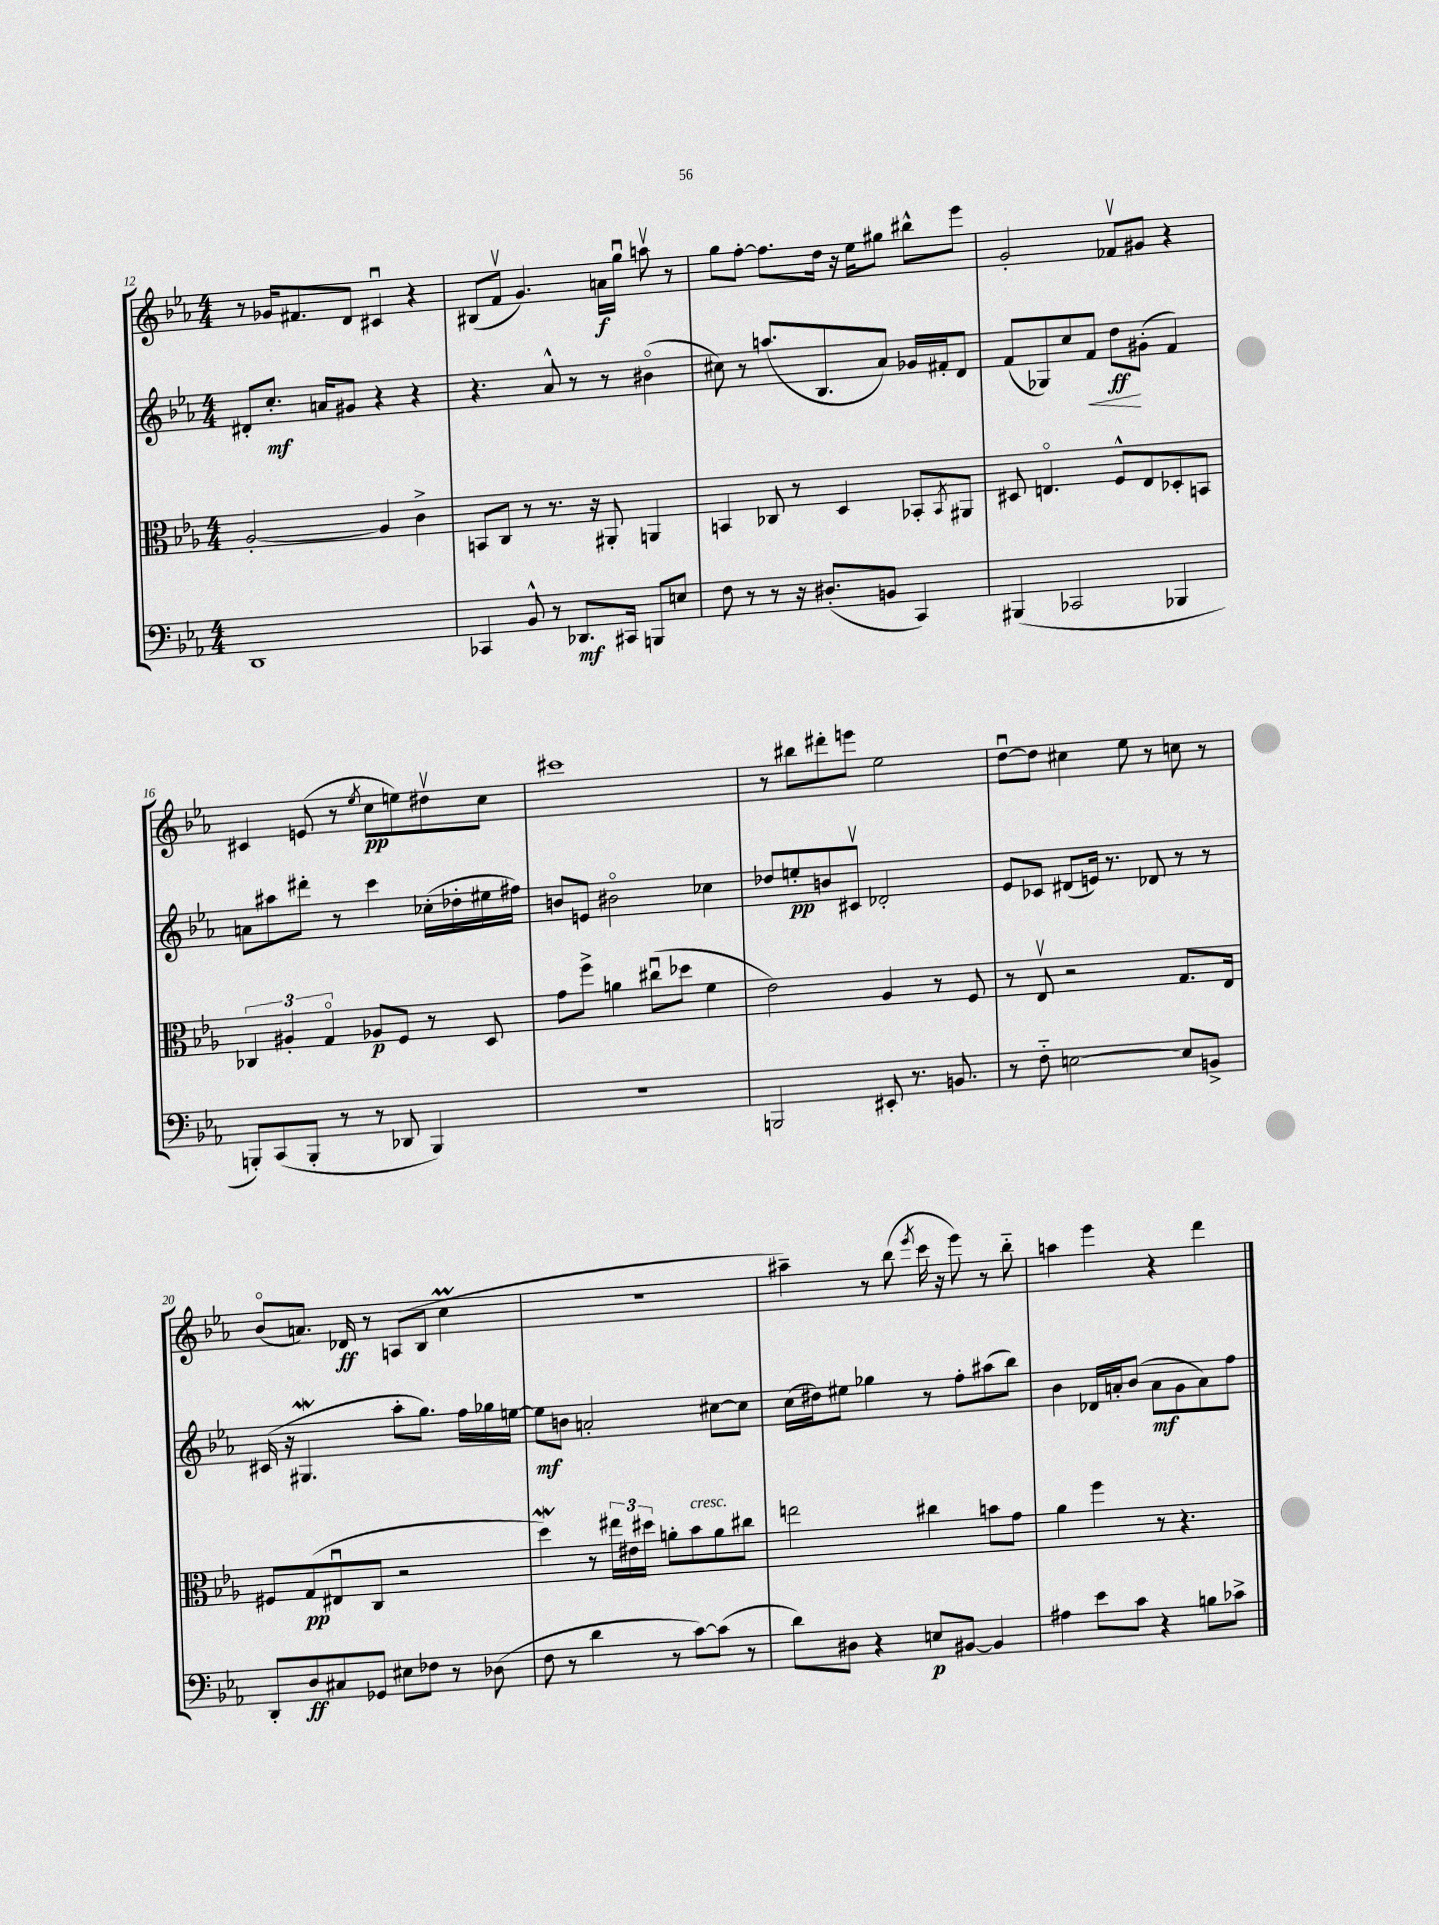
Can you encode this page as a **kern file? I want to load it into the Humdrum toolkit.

**kern	**dynam	**kern	**dynam	**kern	**dynam	**kern	**dynam
*part4	*part4	*part3	*part3	*part2	*part2	*part1	*part1
*staff4	*staff4	*staff3	*staff3	*staff2	*staff2	*staff1	*staff1
*clefF4	*	*clefC3	*	*clefG2	*	*clefG2	*
*k[b-e-a-]	*	*k[b-e-a-]	*	*k[b-e-a-]	*	*k[b-e-a-]	*
*M4/4	*	*M4/4	*	*M4/4	*	*M4/4	*
=12	=12	=12	=12	=12	=12	=12	=12
1DD	.	[2A-'/	.	8d#X'/L	.	8r	.
.	.	.	.	8.cc'/J	mf	16g-X/KL	.
.	.	.	.	.	.	8.f#X/	.
.	.	.	.	16an/KL	.	.	.
.	.	.	.	8g#X/J	.	8d/J	.
.	.	4A-/]	.	4r	.	4c#Xu/	.
.	.	4c^\	.	4r	.	4r	.
=13	=13	=13	=13	=13	=13	=13	=13
4CC-X/	.	8BBn/L	.	4.r	.	(8B#X/L	.
.	.	8C/J	.	.	.	8fv/J	.
8BB-^^/	.	8r	.	.	.	4.g/)	.
8r	.	8.r	.	8a-^^/	.	.	.
8.DD-X/L	mf	.	.	8r	.	.	.
.	.	16r	.	.	.	.	.
.	.	8AA#X'/	.	8r	.	16an\LL	f
16CC#X/Jk	.	.	.	.	.	16ggu\JJ	.
8BBBn/L	.	4AAn/	.	(4b#X\	.	8aanv\	.
8En/J	.	.	.	.	.	8r	.
=14	=14	=14	=14	=14	=14	=14	=14
8F\	.	4BBn/	.	8cc#X\)	.	8gg\L	.
8r	.	.	.	8r	.	[8ff'\J	.
8r	.	8C-X/	.	(8.aan/L	.	8.ff\L]	.
16r	.	8r	.	.	.	.	.
(8.D#X'/L	.	.	.	8.B-/	.	16dd\Jk	.
.	.	4D/	.	.	.	16r	.
.	.	.	.	.	.	16ee-\KL	.
8BBn/J	.	.	.	8a-/J)	.	8gg#X\J	.
4CC/)	.	8BB-X'/L	.	16g-X/LL	.	8bb#X^^\L	.
.	.	.	.	16f#X'/J	.	.	.
.	.	8qBB-/	.	.	.	.	.
.	.	8AA#X/J	.	8d/J	.	8eee-\J	.
=15	=15	=15	=15	=15	=15	=15	=15
(4BBB#X/	.	8D#X/	.	(8f/L	.	2g'/	.
.	.	4.En/	.	8G-X/)	.	.	.
2CC-X/	.	.	.	8cc/	.	.	.
!	!	!	!	!	!LO:HP:b	!	!
.	.	.	.	8f/J	<	.	.
.	.	8F^^/L	.	8dd\L	ff	8f-Xv/L	.
.	.	8E/	.	(8g#X'\J	[	8g#X/J	.
4BBB-X/	.	8D-X'/	.	4f/)	.	4r	.
.	.	8BBn/J	.	.	.	.	.
!!LO:LB:g=z
=16	=16	=16	=16	=16	=16	=16	=16
8BBBn'/L)	.	6C-X/	.	8an\L	.	4c#X/	.
(8CC/	.	.	.	8aa#X\	.	.	.
.	.	6A#X'/	.	.	.	.	.
8BBB'/J	.	.	.	8ddd#X'\J	.	(8en/	.
.	.	6G/	.	.	.	.	.
8r	.	.	.	8r	.	8r	.
.	.	.	.	.	.	8qee-/	.
8r	.	8A-X/L	p	4ccc\	.	8cc\L	pp
8DD-X/	.	8F/J	.	.	.	8een\)	.
4BBB/)	.	8r	.	(16cc-X'\LL	.	8dd#Xv\	.
.	.	.	.	16dd-X'\	.	.	.
.	.	8D/	.	16ee#X\	.	8cc\J	.
.	.	.	.	16ff#X\JJ)	.	.	.
=17	=17	=17	=17	=17	=17	=17	=17
1r	.	8g\L	.	8bn/L	.	1ccc#X	.
.	.	8ff^\J	.	8en/J	.	.	.
.	.	4an\	.	2b#X\	.	.	.
.	.	(8cc#Xu\L	.	.	.	.	.
.	.	8dd-X\J	.	.	.	.	.
.	.	4f\	.	4cc-X\	.	.	.
=18	=18	=18	=18	=18	=18	=18	=18
2BBBn/	.	2e-\)	.	8dd-X/L	.	8r	.
.	.	.	.	8een'/	pp	8bb#X\L	.
.	.	.	.	8bn/	.	8ddd#X'\	.
.	.	.	.	8c#Xv/J	.	8eeen\J	.
8EE#X'/	.	4A-/	.	2d-X'/	.	2ee-\	.
8.r	.	.	.	.	.	.	.
.	.	8r	.	.	.	.	.
8.BBn/	.	.	.	.	.	.	.
.	.	8F/	.	.	.	.	.
=19	=19	=19	=19	=19	=19	=19	=19
8r	.	8r	.	8e-/L	.	[8ddu\L	.
8F\	.	8E-v/	.	8c-X/J	.	8dd\J]	.
[2En\	.	2r	.	(8d#X/L	.	4cc#X\	.
.	.	.	.	16en/Jk)	.	.	.
.	.	.	.	8.r	.	.	.
.	.	.	.	.	.	8ee-\	.
.	.	.	.	8d-X/	.	8r	.
8E/L]	.	8.G/L	.	8r	.	8ccn\	.
8BBn^/J	.	.	.	8r	.	8r	.
.	.	16E-/Jk	.	.	.	.	.
!!LO:LB:g=z
=20	=20	=20	=20	=20	=20	=20	=20
8DD'/L	.	8F#X/L	.	(16c#X/	.	(8b-/L	.
.	.	.	.	16r	.	.	.
8D/	ff	(8G/	pp	4.G#XW/	.	8.an/J)	.
8C#X/	.	8E#Xu/	.	.	.	.	.
.	.	.	.	.	.	16d-X/	ff
8GG-X/J	.	8C/J	.	.	.	8r	.
8E#X\L	.	2r	.	8aa-'\L	.	(8An/L	.
8F-X\J	.	.	.	8.gg\J)	.	8B-/J	.
8r	.	.	.	.	.	4ccM\	.
.	.	.	.	16ff\LL	.	.	.
(8D-X\	.	.	.	16gg-X\	.	.	.
.	.	.	.	[16een\JJ	.	.	.
=21	=21	=21	=21	=21	=21	=21	=21
8F\	.	4ddW\)	.	8ee\L]	mf	1r	.
8r	.	.	.	8bn\J	.	.	.
4d\	.	8r	.	2an'/	.	.	.
.	.	24ee#X\LL	.	.	.	.	.
.	.	24e#X\	.	.	.	.	.
.	.	24dd#X\JJ	.	.	.	.	.
8r	.	8an'\L	.	.	.	.	.
!	!	!LO:TX:a:i:t=cresc.	!	!	!	!	!
[8c\L)	.	8b-\	.	.	.	.	.
(8c\J]	.	8a\	.	[8cc#X\L	.	.	.
8r	.	8cc#X\J	.	8cc#\J]	.	.	.
=22	=22	=22	=22	=22	=22	=22	=22
8d\L)	.	2een\	.	(16cc\LL	.	4aa#X~\)	.
.	.	.	.	16dd#X\J)	.	.	.
8D#X\J	.	.	.	8ee#X\J	.	.	.
4r	.	.	.	4gg-X\	.	8r	.
.	.	.	.	.	.	(8bb-\	.
.	.	.	.	.	.	8qeee-/	.
8En/L	p	4cc#X\	.	8r	.	16ccc\	.
.	.	.	.	.	.	16r	.
[8BB#X/J	.	.	.	8ff'\L	.	8eee-\)	.
4BB#/]	.	8bn\L	.	(8aa#X\	.	8r	.
.	.	8g\J	.	8bb-\J)	.	8bb-\	.
=23	=23	=23	=23	=23	=23	=23	=23
4A#X\	.	4a-\	.	4b-\	.	4aan\	.
8e-\L	.	4ff\	.	16d-X/LL	.	4eee-\	.
.	.	.	.	16an'/J	.	.	.
8c\J	.	.	.	(8b-/J	.	.	.
4r	.	8r	.	8a\L	mf	4r	.
.	.	4.r	.	8g\	.	.	.
8Bn\L	.	.	.	8a\)	.	4ddd\	.
8c-X^\J	.	.	.	8ff\J	.	.	.
==	==	==	==	==	==	==	==
*-	*-	*-	*-	*-	*-	*-	*-
